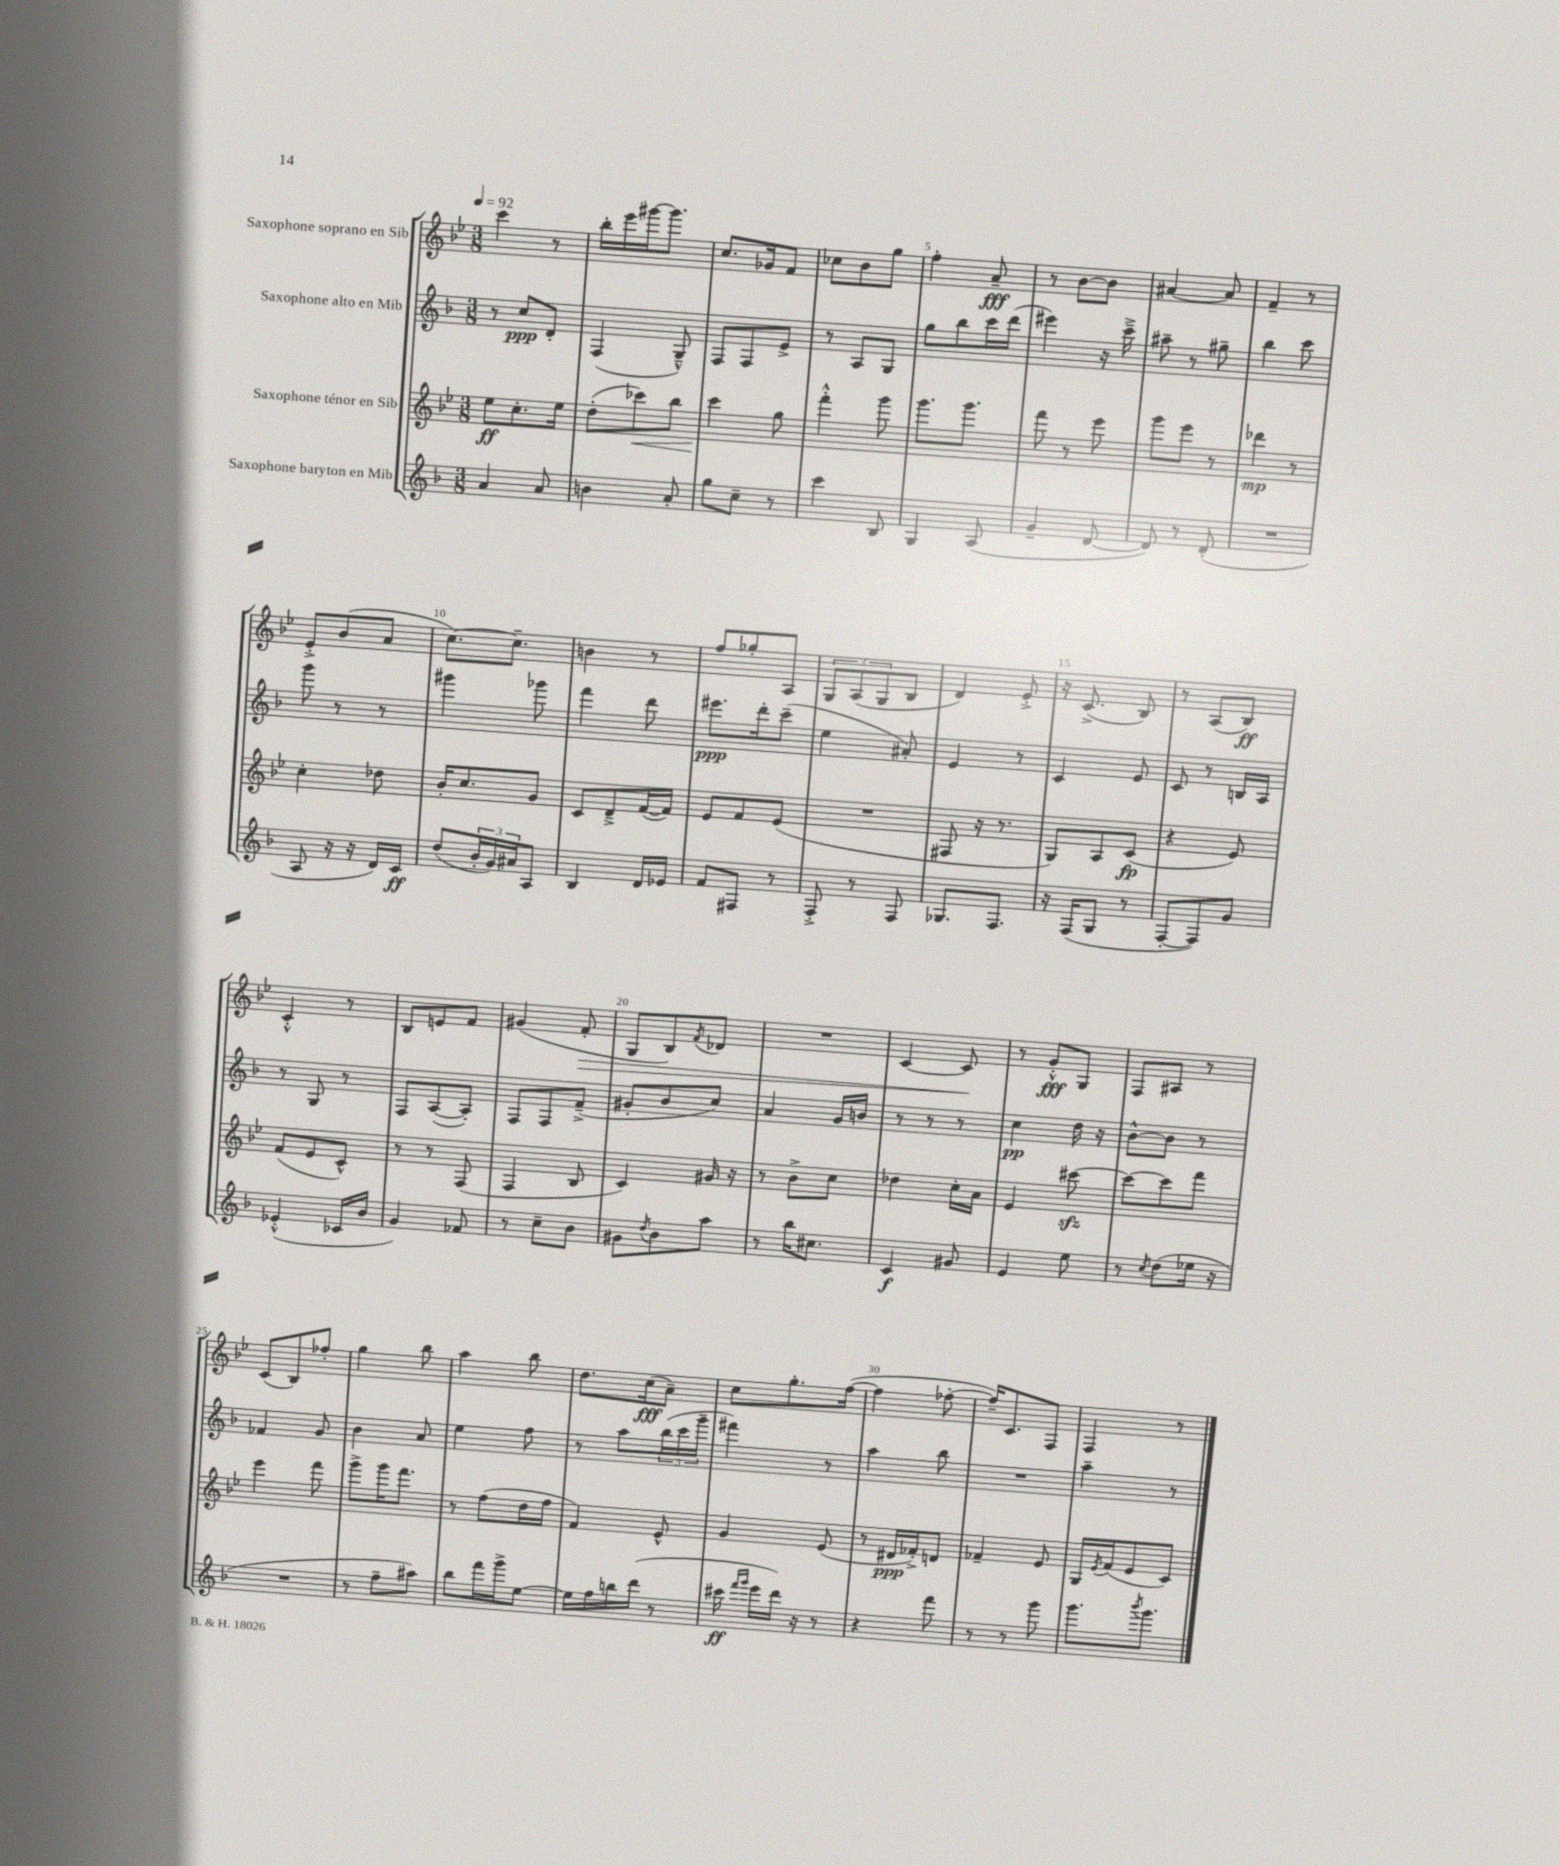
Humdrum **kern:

**kern	**kern	**kern	**kern
*staff4	*staff3	*staff2	*staff1
*clefG2	*clefG2	*clefG2	*clefG2
*k[b-]	*k[b-e-]	*k[b-]	*k[b-e-]
*M3/8	*M3/8	*M3/8	*M3/8
*MM92	*MM92	*MM92	*MM92
4a/	8ee-\L	8r	4ccc\
.	8.cc'\	8cc/L	.
8a/	.	8d'/J	8r
.	16ee-\Jk	.	.
=	=	=	=
4b\	(8dd'\L	(4F/	16bb-'\LL
.	.	.	16eee-\
.	8ccc-\)	.	[16ggg#\J
.	.	.	8.ggg#\]J
8a'/	8bb-\J	8G~^^/)	.
=	=	=	=
8gg\L	4ccc\	8F/L	8.cc/L
8cc~\J	.	8F/	.
.	.	.	16g-/k
8r	8gg\	8e^/J	8f/J
=	=	=	=
4ccc\	4fff'^^\	8r	8cc-\L
.	.	8A/L	8b-\
8B-/	8ggg\	8G/J	8gg\J
=	=	=	=
4G/	8.ggg\L	8gg\L	4ff'\
.	.	8bb-\	.
.	8.ggg\J	.	.
(8A/	.	16ccc\L	8a~/
.	.	(16ddd\JJ	.
=	=	=	=
4g~/	8fff\	4eee#\)	8r
.	8r	.	[8b-\L
[8d/	8eee-\	16r	8b-\]J
.	.	16ccc~^\	.
=	=	=	=
8d/])	8ggg\L	8aa#~\	[4a#/
8r	8eee-\J	8r	.
(8d'/	8r	8gg#~\	8a#/]
=	=	=	=
4.r	4ddd-\	4bb-\	4f~/
.	8r	8ccc\	8r
=	=	=	=
8A/	4cc'\	8ggg\	8e-'^/L
16r	.	8r	(8b-/
16r	.	.	.
16d/LL)	8dd-\	8r	8a/J
16c/JJ	.	.	.
=	=	=	=
(8dd/L	16b-'/LK	4ggg#\	[8.cc\L)
.	8.cc/	.	.
24b-'/L	.	.	.
24g/)	.	.	.
.	.	.	8.cc~\]J
24a#/J	.	.	.
8A/J	8g/J	8ggg-\	.
=	=	=	=
4B-/	8c/L	4fff\	4b\
.	8d~^/	.	.
16d/LL	([16f/L	8ddd\	8r
16e-/JJ	16f/]JJ)	.	.
=	=	=	=
8f/L	8e-/L	8.eee#\L	8ff/L
8F#/J	8f/	.	8gg-'/
.	.	16ddd'\k	.
8r	(8e-/J	(8ccc~\J	8A/J
=	=	=	=
8F'^/	4.r	4ee\	12G/L
.	.	.	(12A/
8r	.	.	.
.	.	.	12G/
8F/	.	8a#'/)	8B-/J
=	=	=	=
8.G-/L	8F#/	4e/	4d/)
.	16r	.	.
8.F/J	8.r	.	.
.	.	8r	8e-'^/
=	=	=	=
16r	8G/L)	4c/	16r
(16F/LK	.	.	(8.c^/
8G/J	8A/	.	.
8r	(8c/J	8e/	8B-/)
=	=	=	=
[8F'/L	4r	8c/	8r
8F/])	.	8r	(8A/L
8g/J	8e-/)	16B/LL	8B-/J)
.	.	16A/JJ	.
=	=	=	=
(4e-'^^/	(8f/L	8r	4c'^^/
.	8e-/	8G/	.
16c-/LL	8c^^/J)	8r	8r
16b-/JJ	.	.	.
=	=	=	=
4g/)	8r	8F/L	8B-/L
.	8r	([8A/	8e/
8f-/	(8F/	8A'/]J)	8f/J
=	=	=	=
8r	4F/	8F/L	(4g#/
8cc~\L	.	8F/	.
8b-\J	8B-/	(8f~^/J	8f'/
=	=	=	=
8g#\L	4c/)	8g#'/L	8G/L
8qdd/	.	.	.
8b-\	.	8b-/	8B-/)
.	.	.	8qf/
8aa\J	16g#/	8cc/J)	8d-/J
.	16r	.	.
=	=	=	=
8r	8r	4a/	4.r
16bb-\LK	8b-^\L	.	.
8.cc#\J	.	.	.
.	8cc\J	16g/LL	.
.	.	16b/JJ	.
=	=	=	=
4c/	4dd-\	8r	[4c/
.	.	8r	.
8g#/	16cc'\LL	8r	8c/]
.	16a\JJ	.	.
=	=	=	=
4e/	4e-/	4cc\	8r
.	.	.	8g'^^/L
8ee\	[8ccc#\	16dd\	8G/J
.	.	16r	.
=	=	=	=
8r	8ccc#\_L	[8b-^^\L	8F/L
8qcc/	.	.	.
(8dd\L	8ccc#\]	8b-\]J	8A#/J
16ee-\Jk	8fff\J	8r	8r
16r	.	.	.
=	=	=	=
4.r	4eee-\	4f-/	(8c/L
.	.	.	8B-/)
.	8fff\	8g/	8ff-'/J
=	=	=	=
8r	8ggg^\L	4b-\	4gg\
8ff~\L	16ggg\K	.	.
.	8.fff\J	.	.
8aa#\J)	.	8a/	8bb-\
=	=	=	=
8bb-\L	8r	4ee\	4aa\
16fff\L	(8ff\L	.	.
16ggg^\J	.	.	.
[8ee\J	16dd\L	8ff\	8bb-\
.	16ff\JJ	.	.
=	=	=	=
16ee\]LL	4f/)	8r	8.dd\L
16ff\	.	.	.
16bb\	.	8aa\L	.
(16ddd\JJ	.	.	(16cc\k
8r	8e-^^/	(24bb-\L	8a~\J)
.	.	24ccc\	.
.	.	24ggg~\JJ	.
=	=	=	=
16ccc#\	4g/	4fff#\)	8cc\L
16qqfff/LL	.	.	.
16qqggg/JJ	.	.	.
16eee\LL	.	.	.
16ddd\JJ)	.	.	8.gg'\
16r	.	.	.
8r	(8e-/	8r	.
.	.	.	([16ff\Jk
=	=	=	=
4r	8r	4aa\	4ff\]
.	16d#/LL	.	.
.	16f-'^/J)	.	.
8fff\	8d/J	8bb-\	[8ff-'\
=	=	=	=
8r	4f-~/	4.r	16ff-~/]LK)
.	.	.	8.c/
8r	.	.	.
8ggg\	8e-/	.	8F/J
=	=	=	=
8.ggg\L	16G/LL	4aa~\	4F/
.	8qe-/	.	.
.	(16f/J	.	.
.	8e-/	.	.
8qbbb-/	.	.	.
8.ggg\J	.	.	.
.	8c/J)	8r	8r
==	==	==	==
*-	*-	*-	*-
